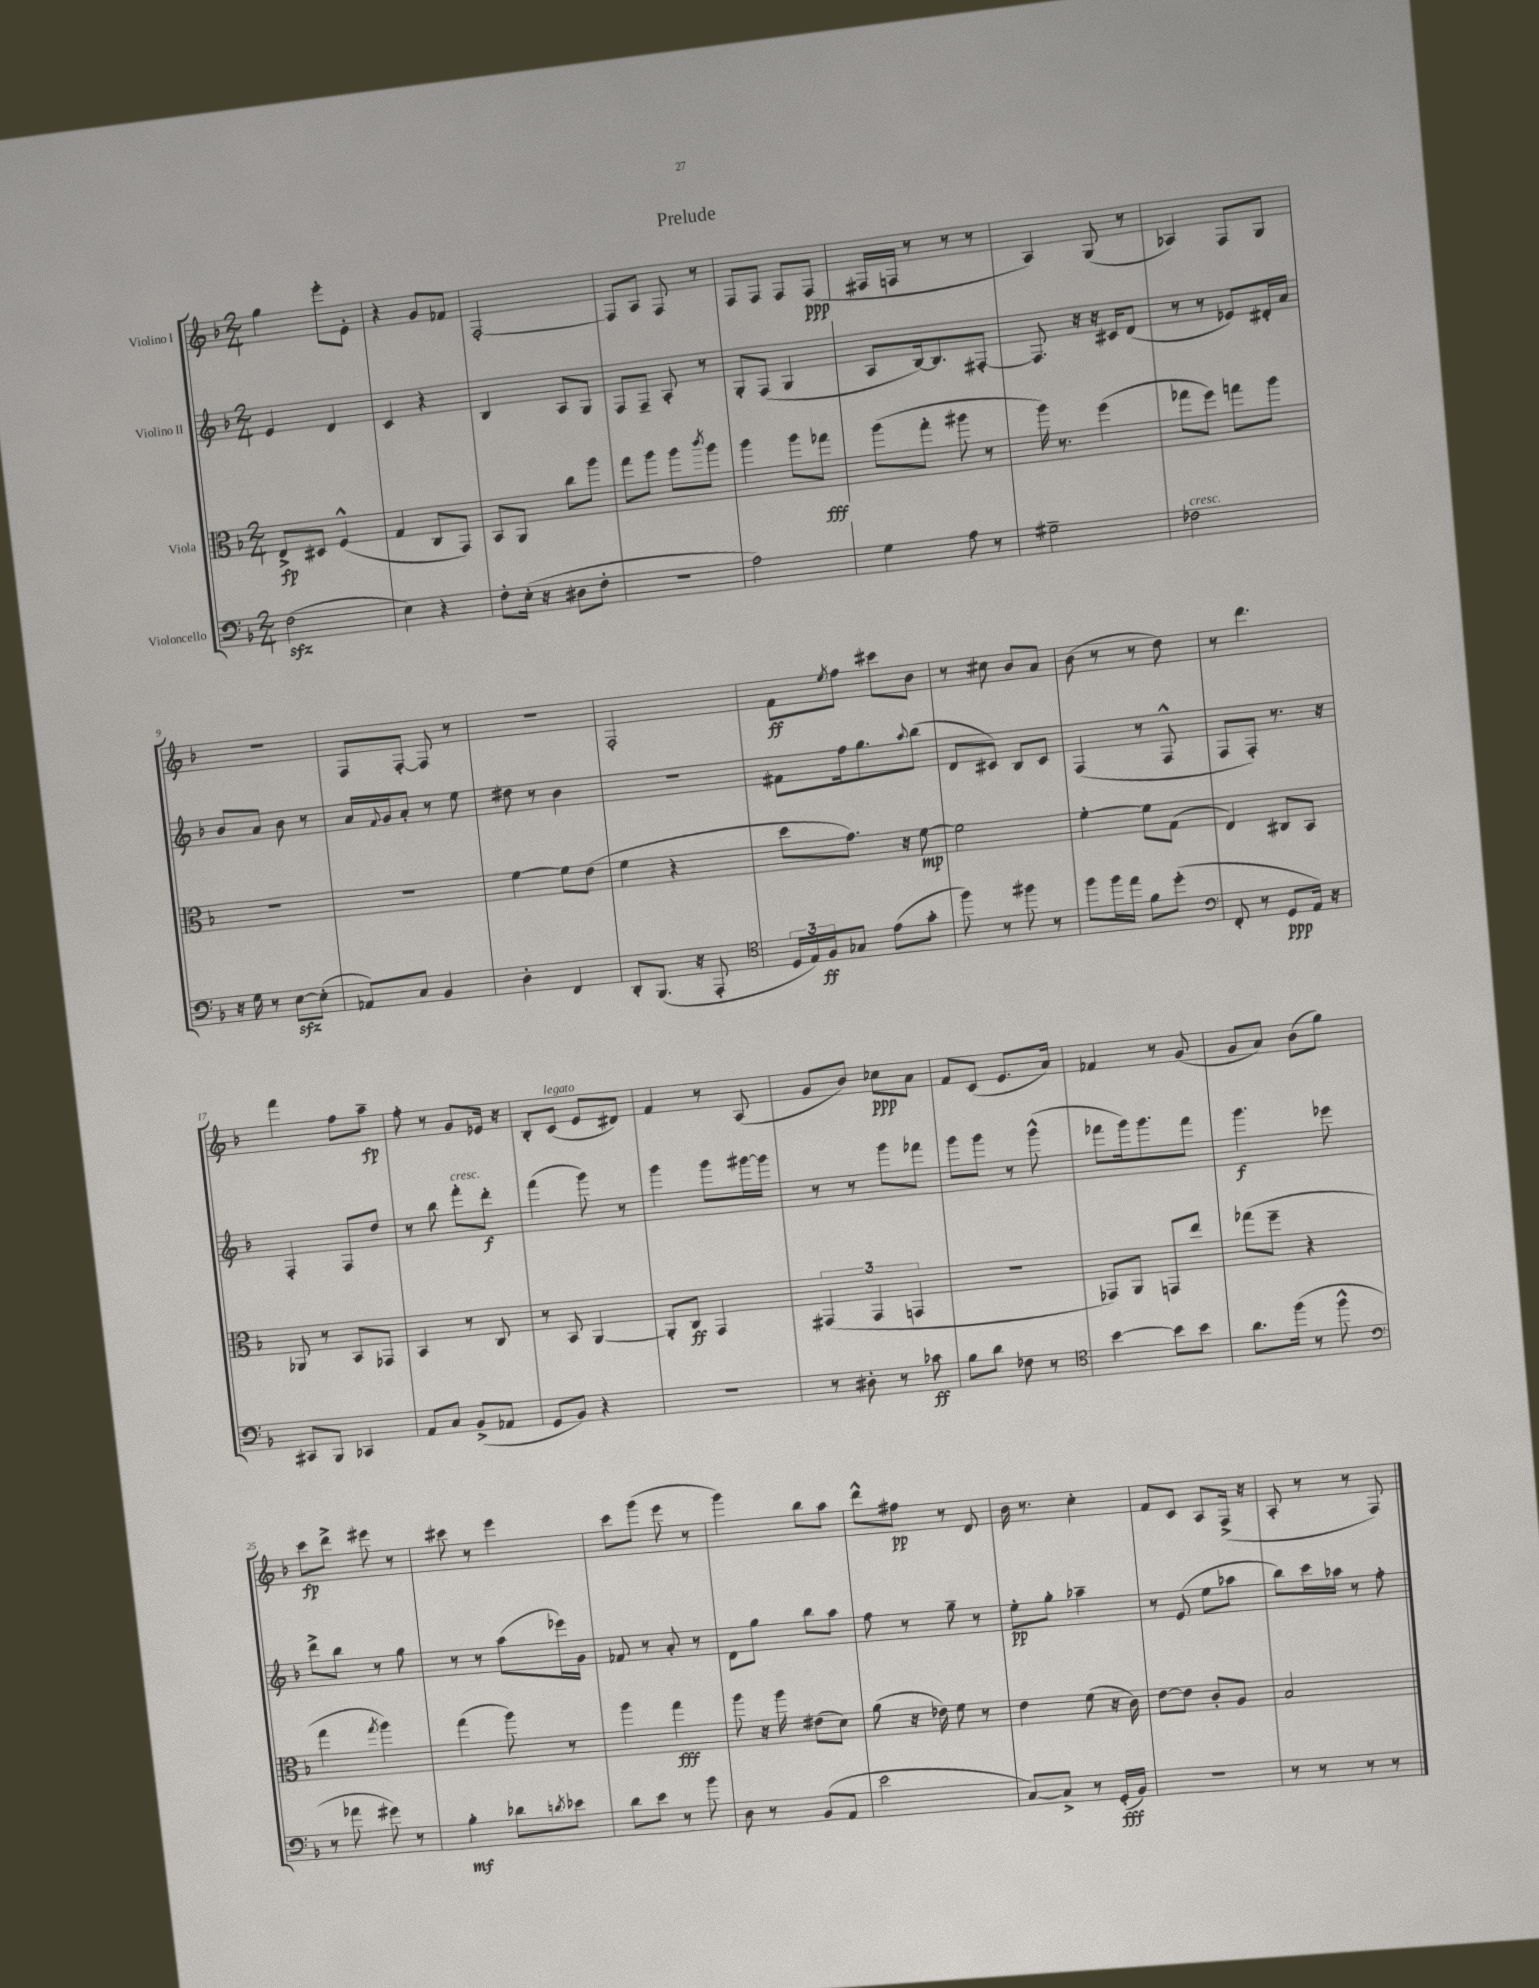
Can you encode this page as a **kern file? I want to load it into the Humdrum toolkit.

**kern	**dynam	**kern	**dynam	**kern	**dynam	**kern	**dynam
*part4	*part4	*part3	*part3	*part2	*part2	*part1	*part1
*staff4	*staff4	*staff3	*staff3	*staff2	*staff2	*staff1	*staff1
*I"Violoncello	*	*I"Viola	*	*I"Violino II	*	*I"Violino I	*
*clefF4	*	*clefC3	*	*clefG2	*	*clefG2	*
*k[b-]	*	*k[b-]	*	*k[b-]	*	*k[b-]	*
*M2/4	*	*M2/4	*	*M2/4	*	*M2/4	*
=1	=1	=1	=1	=1	=1	=1	=1
(2Fzz\	.	8E^/L	fp	4e/	.	4gg\	.
.	.	8D#X/J	.	.	.	.	.
.	.	(4F^^/	.	4d/	.	8eee'\L	.
.	.	.	.	.	.	8e'\J	.
=2	=2	=2	=2	=2	=2	=2	=2
4E\)	.	4G/	.	4c/	.	4r	.
4r	.	8C/L	.	4r	.	8g/L	.
.	.	8GG/J)	.	.	.	8f-X/J	.
=3	=3	=3	=3	=3	=3	=3	=3
8F'\L	.	8BB-/L	.	4B-/	.	[2F'/	.
(16E'\Jk	.	8AA/J	.	.	.	.	.
16r	.	.	.	.	.	.	.
8D#X\L	.	8cc\L	.	8A/L	.	.	.
8F'\J	.	8aa\J	.	8G/J	.	.	.
=4	=4	=4	=4	=4	=4	=4	=4
2r	.	8gg\L	.	8F/L	.	8F/L]	.
.	.	8aa\J	.	8F~/J	.	8A/J	.
.	.	8aa\L	.	8A'/	.	8F/	.
.	.	8qccc/	.	.	.	.	.
.	.	8aa\J	.	8r	.	8r	.
=5	=5	=5	=5	=5	=5	=5	=5
2A\)	.	4aa\	.	8G'/L	.	8F/L	.
.	.	.	.	(8F/J	.	8F/J	.
.	.	8aa\L	.	4G/	.	8F/L	.
.	.	8gg-X\J	fff	.	.	(8F/J	ppp
=6	=6	=6	=6	=6	=6	=6	=6
4G\	.	(8aa\L	.	8A/L	.	16F#X/LL	.
.	.	.	.	.	.	16Fn/JJ	.
.	.	8gg'\J	.	[16B-/k)	.	8r	.
.	.	.	.	8.B-/]	.	.	.
8A\	.	8aa#X\	.	.	.	8r	.
8r	.	8r	.	[8F#X'/J	.	8r	.
=7	=7	=7	=7	=7	=7	=7	=7
2G#X~\	.	16aa\)	.	8.F#/]	.	4A/)	.
.	.	8.r	.	.	.	.	.
.	.	.	.	16r	.	.	.
.	.	(4ff\	.	16r	.	(8G/	.
.	.	.	.	16c#X/KL	.	.	.
.	.	.	.	(8d/J	.	8r	.
=8	=8	=8	=8	=8	=8	=8	=8
!LO:TX:a:i:t=cresc.	!	!	!	!	!	!	!
2F-X\	.	8gg-X\L	.	8r	.	4A-X/)	.
.	.	8ff\J)	.	8r	.	.	.
.	.	8ggn\L	.	8e-X/L)	.	8F/L	.
.	.	8aa\J	.	16d#X'/L	.	8G/J	.
.	.	.	.	16a/JJ	.	.	.
!!LO:LB:g=z
=9	=9	=9	=9	=9	=9	=9	=9
16r	.	2r	.	8b-/L	.	2r	.
16G\	.	.	.	.	.	.	.
8r	.	.	.	8a/J	.	.	.
[8Ezz\L	.	.	.	8b-\	.	.	.
(8E'\J]	.	.	.	8r	.	.	.
=10	=10	=10	=10	=10	=10	=10	=10
8AA-X/L)	.	2r	.	16a/LL	.	8F/L	.
.	.	.	.	8qqf/	.	.	.
.	.	.	.	16g/J	.	.	.
8C/J	.	.	.	8a'/J	.	[8F'/J	.
4BB-/	.	.	.	8r	.	8F/]	.
.	.	.	.	8ee\	.	8r	.
=11	=11	=11	=11	=11	=11	=11	=11
4D'\	.	[4f\	.	8dd#X\	.	2r	.
.	.	.	.	8r	.	.	.
4FF/	.	8f\L]	.	4b-\	.	.	.
.	.	(8e\J	.	.	.	.	.
=12	=12	=12	=12	=12	=12	=12	=12
8DD'/L	.	4f\	.	2r	.	2F'/	.
(8.BBB-/J	.	.	.	.	.	.	.
.	.	4r	.	.	.	.	.
16r	.	.	.	.	.	.	.
8AAA'/	.	.	.	.	.	.	.
=13	=13	=13	=13	=13	=13	=13	=13
*clefC4	*	*	*	*	*	*	*
24D/LL	.	8dd\L	.	8f#X\L	.	8f\L	ff
24E/)	.	.	.	.	.	.	.
24F/J	ff	.	.	.	.	.	.
.	.	.	.	.	.	8qee/	.
8G-X/J	.	8.g\J)	.	16ff\k	.	8ff\J	.
.	.	.	.	8.gg\	.	.	.
(8e\L	.	.	.	.	.	8ccc#X\L	.
.	.	16r	.	.	.	.	.
.	.	.	.	8qqaa/	.	.	.
8g'\J	.	[8f\	mp	(8bb-\J	.	8b-\J	.
=14	=14	=14	=14	=14	=14	=14	=14
8ff\)	.	2f\]	.	8d/L	.	8r	.
8r	.	.	.	8c#X/J)	.	8cc#X\	.
8ff#X\	.	.	.	8B-/L	.	8b-/L	.
8r	.	.	.	8c#/J	.	8a/J	.
=15	=15	=15	=15	=15	=15	=15	=15
8ff\L	.	[4f'\	.	(4F/	.	(8b-\	.
16ff\L	.	.	.	.	.	8r	.
16ee\JJ	.	.	.	.	.	.	.
8f\L	.	8f\L]	.	8r	.	8r	.
(8dd'\J	.	(8G\J	.	8F^^/	.	8dd\)	.
=16	=16	=16	=16	=16	=16	=16	=16
*clefF4	*	*	*	*	*	*	*
8FF'/	.	4E/)	.	8F/L	.	8r	.
8r	.	.	.	8F'/J)	.	4.ddd\	.
8GG/L	ppp	8C#X/L	.	8.r	.	.	.
16AA/Jk)	.	8BB-/J	.	.	.	.	.
16r	.	.	.	16r	.	.	.
!!LO:LB:g=z
=17	=17	=17	=17	=17	=17	=17	=17
8CC#X/L	.	8AA-X/	.	4F'/	.	4fff\	.
8BBB-/J	.	8r	.	.	.	.	.
4CC-X/	.	8BB-/L	.	8F/L	.	8ff\L	.
.	.	8GG-X/J	.	8dd/J	.	8aa~\J	fp
=18	=18	=18	=18	=18	=18	=18	=18
8AA/L	.	4BB-/	.	8r	.	8ff'\	.
8C/J	.	.	.	8bb-\	.	8r	.
!	!	!	!	!LO:TX:a:i:t=cresc.	!	!	!
(8BB-^/L	.	8r	.	8fff'\L	.	8g/L	.
8AA-X/J	.	8C/	.	8ddd'\J	f	16e-X/Jk	.
.	.	.	.	.	.	16r	.
=19	=19	=19	=19	=19	=19	=19	=19
8GG/L	.	8r	.	(4fff\	.	8B-'/L	.
!	!	!	!	!	!	!LO:TX:a:i:t=legato	!
8BB-/J)	.	8BB-/	.	.	.	(8c/J	.
4r	.	[4AA/	.	8ggg\)	.	8e/L	.
.	.	.	.	8r	.	8d#X/J)	.
=20	=20	=20	=20	=20	=20	=20	=20
2r	.	8AA'/L]	.	4ggg\	.	4f/	.
.	.	8C/J	ff	.	.	.	.
.	.	4GG/	.	8ggg\L	.	8r	.
.	.	.	.	[16ggg#X\L	.	(8A/	.
.	.	.	.	16ggg#\JJ]	.	.	.
=21	=21	=21	=21	=21	=21	=21	=21
8r	.	(6GG#X/	.	8r	.	8g/L	.
8D#X'\	.	.	.	8r	.	8b-/J)	.
.	.	6GG#/	.	.	.	.	.
8r	.	.	.	8ggg\L	.	8cc-X\L	ppp
.	.	6GGn/	.	.	.	.	.
8c-X\	ff	.	.	8fff-X\J	.	8a\J	.
=22	=22	=22	=22	=22	=22	=22	=22
8B-\L	.	2r	.	8ggg\L	.	8f/L	.
8d\J	.	.	.	8ggg\J	.	(8c/J	.
8F-X\	.	.	.	8r	.	8.e/L	.
8r	.	.	.	(8ggg^^\	.	.	.
.	.	.	.	.	.	16a/Jk)	.
=23	=23	=23	=23	=23	=23	=23	=23
*clefC4	*	*	*	*	*	*	*
[4b-\	.	8GG-X/L)	.	8fff-X\L	.	4f-X/	.
.	.	8AA/J	.	16ggg\k)	.	.	.
.	.	.	.	8.ggg\	.	.	.
8b-\L]	.	8GGn/L	.	.	.	8r	.
8b-\J	.	8ee/J	.	8fff-\J	.	(8g/	.
=24	=24	=24	=24	=24	=24	=24	=24
8.a\L	.	(8gg-X\L	.	4.ggg\	f	8g/L	.
.	.	8ff~\J	.	.	.	8a/J)	.
(16ff\Jk	.	.	.	.	.	.	.
8r	.	4r	.	.	.	(8b-\L	.
8ff^^\	.	.	.	8eee-X\	.	8gg\J)	.
!!LO:LB:g=z
=25	=25	=25	=25	=25	=25	=25	=25
*clefF4	*	*	*	*	*	*	*
8r	.	4gg\	.	8ddd^\L	.	8ccc\L	fp
8a-X\	.	.	.	8bb-\J	.	8ddd^\J	.
.	.	8qgg/	.	.	.	.	.
8g#X\)	.	4aa\)	.	8r	.	8eee#X\	.
8r	.	.	.	8gg\	.	8r	.
=26	=26	=26	=26	=26	=26	=26	=26
4B-'\	mf	(4gg\	.	8r	.	8ccc#X\	.
.	.	.	.	8r	.	8r	.
8d-X\L	.	8aa\)	.	(8aa\L	.	4eee\	.
8qdn/	.	.	.	.	.	.	.
8e-X\J	.	8r	.	16eee-X\L)	.	.	.
.	.	.	.	16g\JJ	.	.	.
=27	=27	=27	=27	=27	=27	=27	=27
8d\L	.	4aa\	.	8f-X/	.	8ccc\L	.
8e\J	.	.	.	8r	.	(8ggg\J	.
8r	.	4gg\	fff	8a'/	.	8eee\	.
8b-\	.	.	.	8r	.	8r	.
=28	=28	=28	=28	=28	=28	=28	=28
8D\	.	8aa\	.	8d\L	.	4ggg\)	.
8r	.	16r	.	8gg\J	.	.	.
.	.	16aa\	.	.	.	.	.
(8BB-/L	.	(8e#X\L	.	8bb-\L	.	8bb-\L	.
8AA/J	.	8d\J)	.	8aa\J	.	8aa\J	.
=29	=29	=29	=29	=29	=29	=29	=29
2e\	.	(8a\	.	8ff\	.	8ddd^^\L	.
.	.	16r	.	8r	.	8ff#X\J	pp
.	.	16e-X\)	.	.	.	.	.
.	.	8f\	.	8gg~\	.	8r	.
.	.	8r	.	8r	.	8d/	.
=30	=30	=30	=30	=30	=30	=30	=30
[8C/L)	.	4e\	.	8ee'\L	pp	16b-\	.
.	.	.	.	.	.	8.r	.
8C^/J]	.	.	.	8gg'\J	.	.	.
8r	.	(8f\	.	4aa-X~\	.	4cc'\	.
(16GG'/LL	fff	16r	.	.	.	.	.
16BB-/JJ)	.	16c\)	.	.	.	.	.
=31	=31	=31	=31	=31	=31	=31	=31
2r	.	[8e\L	.	8r	.	8f/L	.
.	.	8e\J]	.	(8e/	.	8c/J	.
.	.	8c'/L	.	8ee\L	.	8A/L	.
.	.	8A/J	.	8aa-X\J	.	(16F^/Jk	.
.	.	.	.	.	.	16r	.
=32	=32	=32	=32	=32	=32	=32	=32
8r	.	2B-/	.	8bb-\L)	.	8A'/	.
8r	.	.	.	16ccc\L	.	8r	.
.	.	.	.	16aa-X\JJ	.	.	.
8r	.	.	.	8r	.	8r	.
8r	.	.	.	8ff'\	.	8F/)	.
==	==	==	==	==	==	==	==
*-	*-	*-	*-	*-	*-	*-	*-
